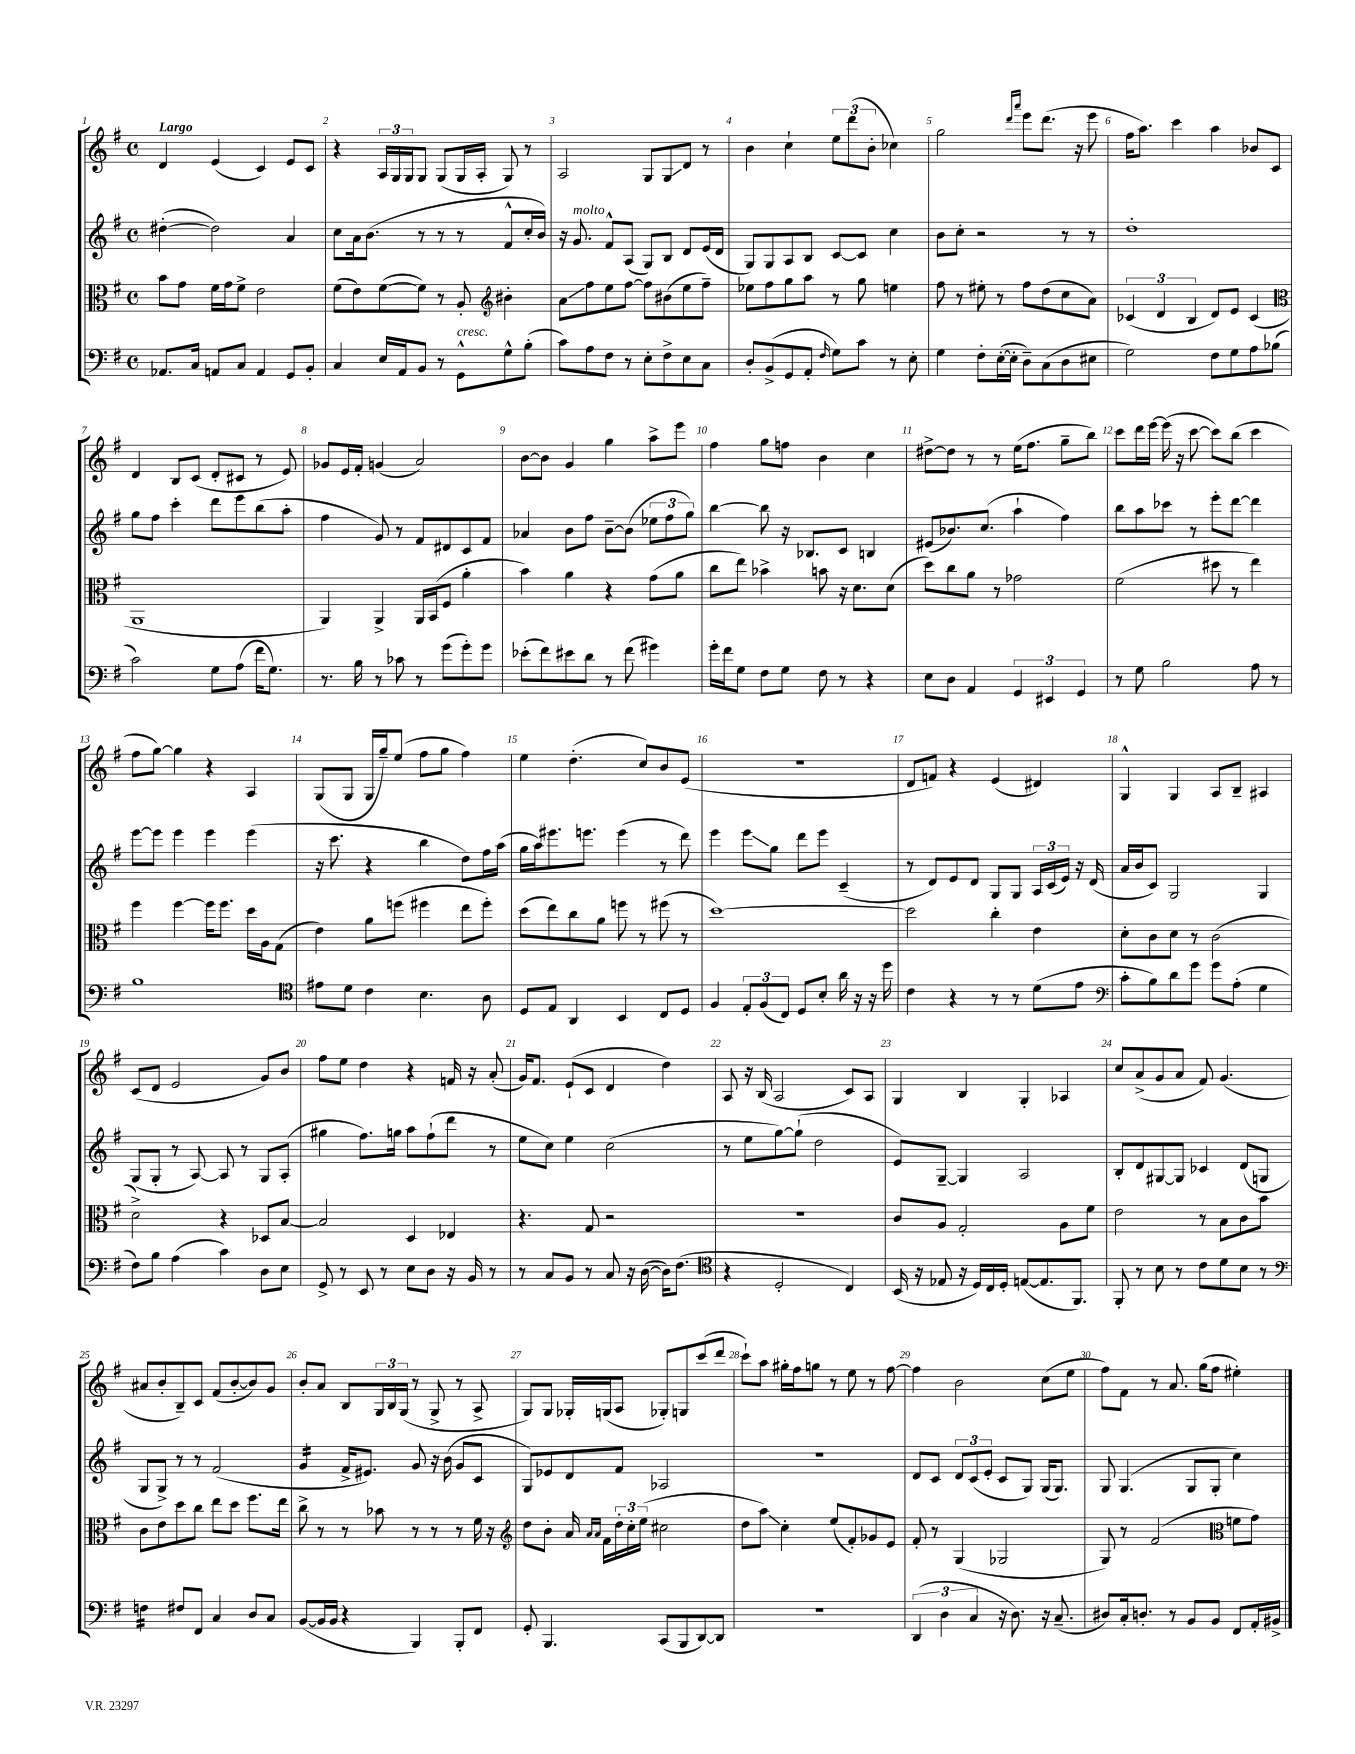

**kern	**kern	**kern	**kern
*staff4	*staff3	*staff2	*staff1
*clefF4	*clefC3	*clefG2	*clefG2
*k[f#]	*k[f#]	*k[f#]	*k[f#]
*M4/4	*M4/4	*M4/4	*M4/4
*met(c)	*met(c)	*met(c)	*met(c)
8.AA-/L	8b\L	([4dd#'\	4d/
.	8g\J	.	.
16C/Jk	.	.	.
8AA/L	16f#\LL	2dd#\])	(4e/
.	16g\J	.	.
8C/J	8f#^\J	.	.
4AA/	2e\	.	4c/)
8GG/L	.	4a/	8e/L
8BB'/J	.	.	8c/J
=	=	=	=
4C/	(8f#\L	8cc\L	4r
.	8e\)	16a\k	.
.	.	(8.b\J	.
16E/LL	([8f#\	.	24A/LL
.	.	.	24G/
16AA/J	.	.	.
.	.	.	24G/J
8BB/J	8f#\]J)	8r	8G/J
8r	8r	8r	(8G/L
8GG^^\L	8A'/	8r	16G/L
.	.	.	16A'/JJ
*	*clefG2	*	*
8G^^\	4b#'\	8f#^^/L	8G/)
(8B'\J	.	16cc'/L	8r
.	.	16b/JJ)	.
=	=	=	=
8c\L)	8a\L	16r	2A/
.	.	8.g/	.
8A\	8ff#\	.	.
8F#\J	8ee\	8f#^^/L	.
8r	[8ff#\J	(8A/J	.
8E'\L	8ff#\]L	8G/L)	8G/L
8F#^\	(8b#\	8B/J	8G/
8E\	8ee\	8d/L	8d/J
8C\J	8ff#~\J)	(16e/L	8r
.	.	16d/JJ	.
=	=	=	=
8D'/L	8ee-\L	8G/L)	4b\
(8BB^/	8ff#\	8G/	.
8GG/	8gg\	8A/	4cc`\
8AA'/J	8aa\J	8B/J	.
16qqF#/	.	.	.
8G\L)	8r	[8c/L	12ee\L
.	.	.	(12ddd\
8c\J	8gg\	8c/]J	.
.	.	.	12b'\J
8r	4ee\	4cc\	4cc-\)
8E'\	.	.	.
=	=	=	=
4G\	8ff#\	8b\L	2gg\
.	8r	8cc'\J	.
8F#'\L	8ee#'\	2r	.
([16E'\L	8r	.	.
16E'\]JJ	.	.	.
.	.	.	16qqddd/LL
.	.	.	16qqaaa/JJ
8D~\L)	8ff#\L	.	8eee\L
(8C\	(8dd\	.	(8.ddd\J
8D\	8cc\	8r	.
.	.	.	16r
8E#\J	8a\J)	8r	8eee\
=	=	=	=
2G\)	(6c-/	1dd'	16ff#\LK
.	.	.	8.aa\J)
.	6d/	.	.
.	.	.	4ccc\
.	6B/	.	.
8F#\L	8d/L)	.	4aa\
8G\	8e/J	.	.
8A\	(4c-/	.	8b-/L
(8B-\J	.	.	8c/J
=	=	=	=
*	*clefC3	*	*
2c\)	1AA	8gg\L	4d/
.	.	8ff#\J	.
.	.	4ccc'\	8B/L
.	.	.	(8c/J
8G\L	.	8ddd\L	8d'/L
(8A\J	.	8eee\	8c#/J
16f#\LK	.	(8bb\	8r
8.G\J)	.	.	.
.	.	8aa'\J	8e/)
=	=	=	=
8.r	4AA/)	4ff#\	8g-/L
.	.	.	16e/L
16B\	.	.	16f#'/JJ
8r	4AA^/	8g/)	(4g/
8c-\	.	8r	.
8r	16AA/LL	8f#/L	2a/)
.	(16BB/J	.	.
(8g\L	8F#/J	8d#/	.
8g'\)	4a'\	8c/	.
8g\J	.	8f#/J	.
=	=	=	=
(8e-'\L	4b\)	4a-/	[8b\L
8f#\)	.	.	8b\]J
8e#\	4a\	8b\L	4g/
8d\J	.	8ff#\J	.
8r	4r	[8b~\L	4gg\
(8f#\	.	(8b\]J	.
4g#\)	(8g\L	12ee-\L	8aa^\L
.	.	12ff#\	.
.	8a\J	.	8eee\J
.	.	12gg\J)	.
=	=	=	=
16g'\LL	8cc\L	[4bb\	4ff#\
16f#\J	.	.	.
8G\J	8ee\J)	.	.
8F#\L	4b-^\	8bb\]	8gg\L
8G\J	.	16r	8ff\J
.	.	8.B-/L	.
8F#\	8b\	.	4b\
8r	16r	8c/J	.
.	8.d\L	.	.
4r	.	4B/	4cc\
.	(8d\J	.	.
=	=	=	=
8E\L	8dd\L)	(8e#/L	[8dd#^\L
8D\J	8cc\	8.b-/)	8dd#\]J
4AA/	8a\J	.	8r
.	.	(8.cc/J	.
.	8r	.	8r
6GG/	2g-\	4aa`\	(16ee\LK
.	.	.	8.ff#\J
6EE#/	.	.	.
.	.	4ff#\)	8gg~\L
6GG/	.	.	.
.	.	.	8bb\J)
=	=	=	=
8r	(2f#\	8bb\L	8ccc\L
8G\	.	8aa\	16ddd\L
.	.	.	[16eee\JJ
2B\	.	8ccc-\J	(16eee\]
.	.	.	16r
.	.	8r	[8ccc\
.	8dd#\	8eee'\L	8ccc\]L)
.	8r	[8ddd\J	(8bb\J
8A\	4ee\)	4ddd\]	4ccc\
8r	.	.	.
=	=	=	=
1B	4ff#\	[8eee\L	8ff#\L
.	.	8eee\]J	[8gg\J)
.	[4ff#\	4eee\	4gg\]
.	16ff#\]LK	4eee\	4r
.	8.ff#\J	.	.
.	16dd\LL	(4eee\	4A/
.	16A\J	.	.
.	(8G\J	.	.
=	=	=	=
*clefC4	*	*	*
8e#\L	4e\)	16r	(8G/L
.	.	8.ccc\	.
8d\J	.	.	8G/J
4c\	8a\L	4r	16G/LL
.	.	.	16gg~/J)
.	(8ff\J	.	(8ee/J
4.B\	4ff#\	4bb\	8ff#\L
.	.	.	8gg\J
.	8ee\L	8dd\L)	4ff#\)
8A\	8ff#'\J)	16ff#\L	.
.	.	(16aa\JJ	.
=	=	=	=
8D/L	(8dd\L	16gg\LL	4ee\
.	.	16aa\J)	.
8E/J	8ee\)	8.eee#\	.
4AA/	8cc\	.	(4.dd'\
.	.	8.eee\J	.
.	8a\J	.	.
4BB/	8ff\	(4eee\	.
.	8r	.	8cc/L)
8C/L	(8ff#\	8r	8b/
8D/J	8r	8ddd\)	(8e/J
=	=	=	=
4F#/	[1dd)	4eee\	1r
12E'/L	.	8eee\L	.
(12F#/	.	.	.
.	.	8gg\J	.
12C/J)	.	.	.
8D/L	.	8ddd\L	.
8B'/J	.	8eee\J	.
16a\	.	(4c~/	.
16r	.	.	.
16r	.	.	.
16dd\	.	.	.
=	=	=	=
4c\	2dd\]	8r	8d/L
.	.	8d/L)	8f/J)
4r	.	8e/	4r
.	.	8d/J	.
8r	4cc'\	8G/L	(4e/
8r	.	8G/J	.
(8d\L	4e\	24A/LL	4d#/)
.	.	(24c/	.
.	.	24e/JJ)	.
8e\J	.	16r	.
.	.	(16d/	.
=	=	=	=
*clefF4	*	*	*
8c'\L	8d'\L	16a/LL	4G^^/
.	.	16b/J	.
8B\)	8c\	8c/J)	.
8d\	8d\J	2G/	4G/
8g\J	8r	.	.
8g\L	(2c\	.	8A/L
(8A'\J	.	.	8B~/J
4G\	.	4G/	4A#/
=	=	=	=
8F#\L)	2d^\)	(8G/L	(8c/L
8B\J	.	8G'/J	8d/J
(4A\	.	8r	2e/
.	.	[8A/)	.
4c\)	4r	8A/]	.
.	.	8r	.
8D\L	8D-/L	8G/L	8g/L)
8E\J	[8B/J	(8A'/J	8b/J
=	=	=	=
8GG^/	2B/]	4gg#\	8ff#\L
8r	.	.	8ee\J
8EE/	.	8.ff#\L)	4dd\
8r	.	.	.
.	.	16gg\Jk	.
8E\L	4D/	8aa\L	4r
8D\J	.	(8ff#`\	.
16r	4E-/	8ddd\J	16f/
16BB/	.	.	16r
8r	.	8r	(8a'/
=	=	=	=
8r	4.r	8ee\L	16g/LK)
.	.	.	8.f#/J
8C/L	.	8cc\J)	.
8BB/J	.	4ee\	(8e`/L
8r	8G/	.	8c/J
8C/	2r	(2cc\	4d/
16r	.	.	.
([16D\	.	.	.
16D\]LK)	.	.	4dd\)
(8.F#\J	.	.	.
=	=	=	=
*clefC4	*	*	*
4r	1r	8r	8A/
.	.	8ee\L	16r
.	.	.	(16B/
2D'/	.	[8gg\)	2A/
.	.	(8gg`\]J	.
.	.	2dd\	.
4C/)	.	.	8c/L)
.	.	.	8A/J
=	=	=	=
(16BB/	8c/L	8e/L)	4G/
16r	.	.	.
8E-/	8A/J	[8G~/J	.
16r	2G'/	4G/]	4B/
16D/LL)	.	.	.
16C/	.	.	.
16D'/JJ	.	.	.
([8E/L	.	2A/	4G'/
8.E/]	.	.	.
.	8A\L	.	4A-/
8.FF#/J)	.	.	.
.	8f#\J	.	.
=	=	=	=
8FF#'/	2e\	8B'/L	8cc/L
8r	.	8d/	(8a^/
8B\	.	[8G#/	8g/
8r	.	8G#/]J	8a/J
8c\L	8r	4c-/	8f#/)
8d\	8B\L	.	(4.g/
8B\J	8c\	(8d/L	.
8r	8b\J	8G/J	.
=	=	=	=
*clefF4	*	*	*
4F\	8c\L	8G/L	8a#/L
.	8e\	8G^/J)	8b'/
8F#/L	8dd\	8r	8B~/)
8FF#/J	8cc\J	8r	8c/J
4C/	8ee\L	(2f#/	(8f#/L
.	8dd\J	.	[8b'/
8D/L	8.ff#\L	.	8b/])
8C/J	.	.	8g/J
.	16ee\Jk	.	.
=	=	=	=
([8BB/L	8cc^\	4g/	8b'/L
16BB/]L	8r	.	8a/J
16BB/JJ	.	.	.
4r	8r	16f#^/LK	8B/L
.	.	8.e#/J)	.
.	8b-\	.	24G/L
.	.	.	24B/
.	.	.	(24G/JJ
4BBB/)	8r	8g/	8r
.	8r	16r	8G^/
.	.	(16b\	.
8BBB'/L	8r	8g/L	8r
8FF#/J	16f#\	8c/J	8A^/
.	16r	.	.
=	=	=	=
*	*clefG2	*	*
8GG'/	8dd\L	8G/L)	8G/L)
4.BBB/	8b'\J	8e-/	8G/J
.	16a/	8d/	16G-'/LL
.	16qqa/LL	.	.
.	16qqa/JJ	.	.
.	16f#\LL	.	(16G/J
.	24dd'\	8f#/J	8A/J
.	24cc'\	.	.
.	(24ee\JJ	.	.
(8CC/L	2cc#\	2A-/	8G-'/L)
8BBB/	.	.	8G/
[8DD/)	.	.	(8ccc/
8DD/]J	.	.	8ddd/J
=	=	=	=
1r	8dd\L	1r	8ccc`\L)
.	8aa\J)	.	8aa\J
.	4cc'\	.	16gg#'\LL
.	.	.	16ff#\J
.	.	.	8gg\J
.	(8ee/L	.	8r
.	8f#'/)	.	8ee\
.	8g-/	.	8r
.	8e/J	.	[8ff#\
=	=	=	=
(6DD/	8f#'/	8d/L	4ff#\]
.	8r	8c/J	.
6D\	.	.	.
.	(4G/	12d/L	2b\
6C/	.	(12c/	.
.	.	12e'/J	.
16r	2G-/	8c/L	.
8.D\)	.	.	.
.	.	8G/J)	.
16r	.	(16G/LK	(8cc\L
(8.C~/	.	8.G/J)	.
.	.	.	8ee\J
=	=	=	=
8D#/L)	8G/)	8G/	8ff#\L)
16C'/k	8r	(4.G/	8f#\J
8.D'/J	.	.	.
.	(2f#/	.	8r
8r	.	.	8.a/
8BB/L	.	8G/L	.
.	.	.	(16gg\LK
8BB/J	.	8G'/J	8ff#\J
*	*clefC3	*	*
8FF#/L	8f\L	4cc\)	4ee#'\)
16AA'/L	8g\J)	.	.
16BB#^/JJ	.	.	.
==	==	==	==
*-	*-	*-	*-
